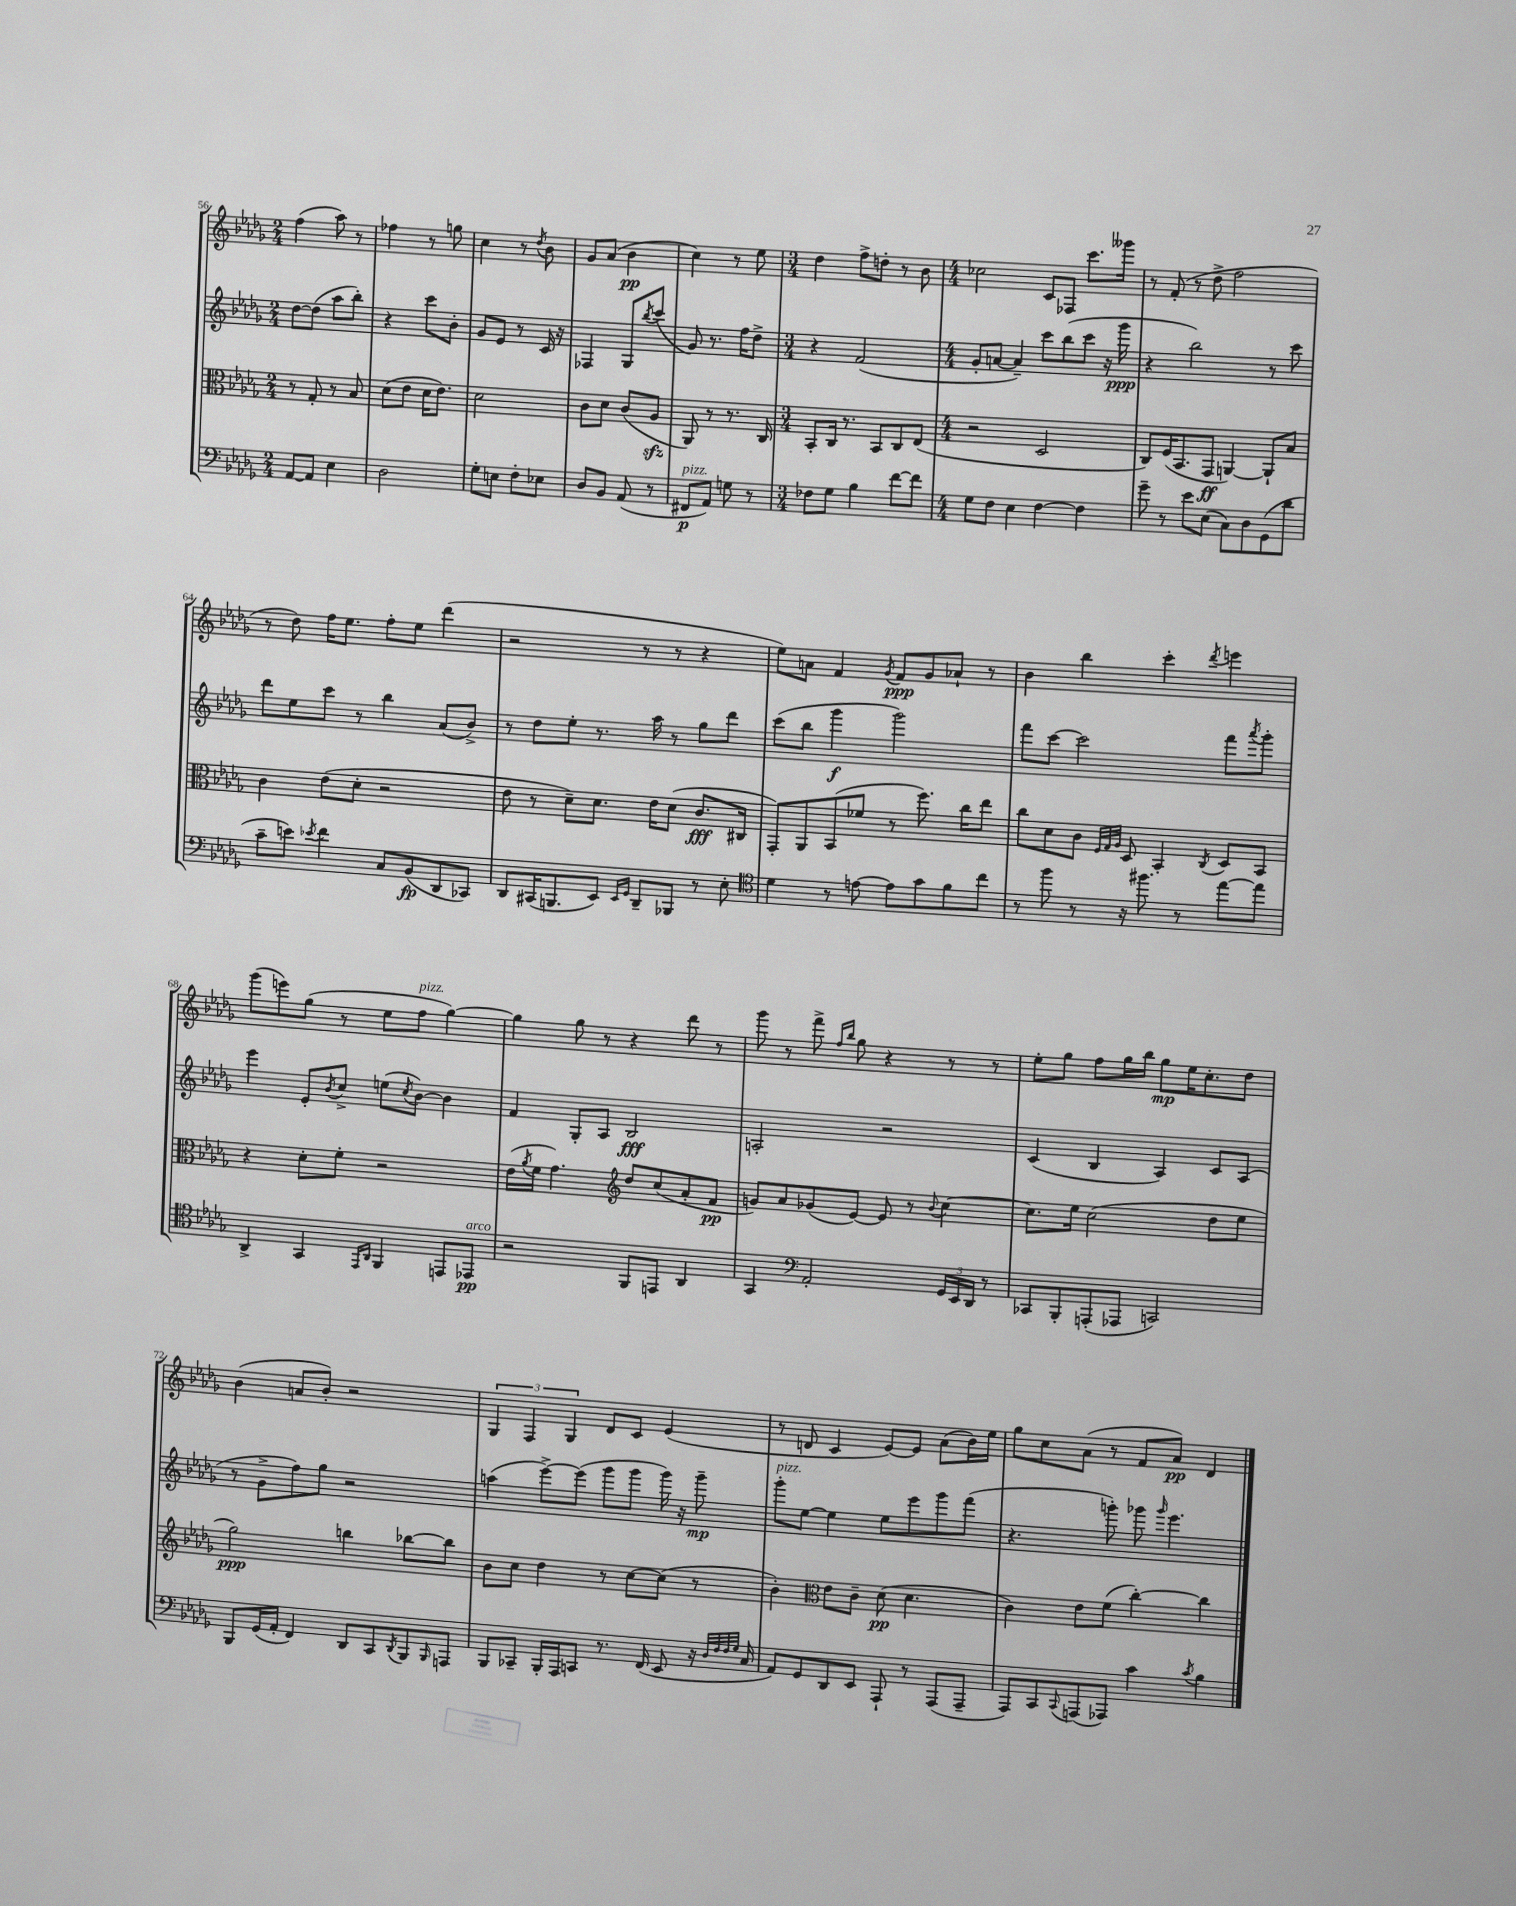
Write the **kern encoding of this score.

**kern	**dynam	**kern	**dynam	**kern	**dynam	**kern	**dynam
*part4	*part4	*part3	*part3	*part2	*part2	*part1	*part1
*staff4	*staff4	*staff3	*staff3	*staff2	*staff2	*staff1	*staff1
*clefF4	*	*clefC3	*	*clefG2	*	*clefG2	*
*k[b-e-a-d-g-]	*	*k[b-e-a-d-g-]	*	*k[b-e-a-d-g-]	*	*k[b-e-a-d-g-]	*
*M2/4	*	*M2/4	*	*M2/4	*	*M2/4	*
=56	=56	=56	=56	=56	=56	=56	=56
[8AA-/L	.	8r	.	[8dd-\L	.	(4ff\	.
8AA-/J]	.	8G-'/	.	(8dd-\J]	.	.	.
4E-\	.	8r	.	8aa-\L	.	8aa-\)	.
.	.	8B-/	.	8bb-'\J)	.	8r	.
=57	=57	=57	=57	=57	=57	=57	=57
2D-\	.	(8d-\L	.	4r	.	4ff-X\	.
.	.	8e-\J	.	.	.	.	.
.	.	16d-\KL	.	8ccc\L	.	8r	.
.	.	8.e-\J)	.	.	.	.	.
.	.	.	.	8b-'\J	.	8ggn\	.
=58	=58	=58	=58	=58	=58	=58	=58
8G-'\L	.	2d-\	.	8g-/L	.	4cc\	.
8En\J	.	.	.	8e-/J	.	.	.
8F'\L	.	.	.	8r	.	8r	.
.	.	.	.	.	.	8qdd-/	.
8E-X\J	.	.	.	16c/	.	8b-\	.
.	.	.	.	16r	.	.	.
=59	=59	=59	=59	=59	=59	=59	=59
8D-/L	.	8c\L	.	4F-X/	.	8g-/L	.
8BB-/J	.	8d-\J	.	.	.	(8a-/J	.
(8AA-/	.	(8c/L	.	8G-/L	.	4b-\	pp
.	.	.	.	8qbb-/	.	.	.
8r	.	8A-zz/J	.	(8ccc/J	.	.	.
=60	=60	=60	=60	=60	=60	=60	=60
!LO:TX:a:i:t=pizz.	!	!	!	!	!	!	!
8FF#X/L	p	8AA-/)	.	8g-/)	.	4cc\)	.
8AA-/J)	.	8r	.	8.r	.	.	.
8Gn\	.	8.r	.	.	.	8r	.
.	.	.	.	16ff\KL	.	.	.
8r	.	.	.	8dd-^\J	.	8ee-\	.
.	.	16C/	.	.	.	.	.
=61	=61	=61	=61	=61	=61	=61	=61
*M3/4	*	*M3/4	*	*M3/4	*	*M3/4	*
8F-X\L	.	8BB-'/L	.	4r	.	4dd-\	.
8G-\J	.	16C/Jk	.	.	.	.	.
.	.	8.r	.	.	.	.	.
4B-\	.	.	.	(2f/	.	8ff^\L	.
.	.	8BB-/L	.	.	.	8ddn'\J	.
[8f\L	.	8C/	.	.	.	8r	.
8f\J]	.	(8E-/J	.	.	.	8b-\	.
=62	=62	=62	=62	=62	=62	=62	=62
*M4/4	*	*M4/4	*	*M4/4	*	*M4/4	*
8G-\L	.	2r	.	8g-'/L	.	2cc-X\	.
8F\J	.	.	.	[8an/J	.	.	.
4E-\	.	.	.	4a~/])	.	.	.
[4F\	.	2D-/	.	8ccc\L	.	8c/L	.
.	.	.	.	(8bb-\	.	8F-X/J	.
4F\]	.	.	.	8ccc\J	.	8.ccc\L	.
.	.	.	.	16r	.	.	.
.	.	.	.	16ggg-\	ppp	16ggg--X\Jk	.
=63	=63	=63	=63	=63	=63	=63	=63
8g-~\	.	8C/L)	.	4r	.	8r	.
8r	.	(16F/K	.	.	.	(8f'/	.
.	.	8.BB-/	.	.	.	.	.
8e-\L	.	.	.	2bb-\)	.	8r	.
(8E-\J	.	8GG-/J	ff	.	.	8dd-^\	.
8C\L)	.	[4AAn/)	.	.	.	2ff\	.
8D-\	.	.	.	.	.	.	.
(8GG-\	.	8AA`/L]	.	8r	.	.	.
8d-\J	.	8B-/J	.	8ccc\	.	.	.
!!LO:LB:g=z
=64	=64	=64	=64	=64	=64	=64	=64
8c~\L	.	4c\	.	8ddd-\L	.	8r	.
8en\J)	.	.	.	8ee-\	.	8dd-\)	.
8qe-X/	.	.	.	.	.	.	.
4f\	.	(8e-\L	.	8ccc\J	.	16ff\KL	.
.	.	.	.	.	.	8.ee-\J	.
.	.	8d-'\J	.	8r	.	.	.
8C/L	.	2r	.	4bb-\	.	8ff'\L	.
(8BB-/	fp	.	.	.	.	8ee-\J	.
8DD-/	.	.	.	(8a-/L	.	(4ddd-\	.
8CC-X/J)	.	.	.	8b-^/J)	.	.	.
=65	=65	=65	=65	=65	=65	=65	=65
8DD-/L	.	8e-\	.	8r	.	2r	.
(16CC#X/K	.	8r	.	8dd-\L	.	.	.
8.BBBn/	.	.	.	.	.	.	.
.	.	8d-~\L)	.	8ee-'\J	.	.	.
8EE-/J)	.	8.d-\J	.	8.r	.	.	.
16qqEE-/LL	.	.	.	.	.	.	.
16qqGG-/JJ	.	.	.	.	.	.	.
8DD-~/L	.	.	.	.	.	8r	.
.	.	16e-\KL	.	16aa-\	.	.	.
8BBB-X/J	.	(8d-\J	.	8r	.	8r	.
8r	.	8.c/L	fff	8gg-\L	.	4r	.
8E-'\	.	.	.	8ddd-\J	.	.	.
.	.	16C#X/Jk	.	.	.	.	.
=66	=66	=66	=66	=66	=66	=66	=66
*clefC4	*	*	*	*	*	*	*
4d-\	.	8GG-'/L)	.	(8ccc\L	.	8ee-\L)	.
.	.	8AA-/	.	8bb-\J	.	8an\J	.
8r	.	(8BB-/	.	4ggg-\	f	4f/	.
[8en\	.	8f-X/J	.	.	.	.	.
.	.	.	.	.	.	8qg-/	.
8e\L]	.	8r	.	2ggg-\)	.	8f/L	ppp
8g-\	.	8.ff\)	.	.	.	8g-/	.
8f\	.	.	.	.	.	8a-X`/J	.
.	.	16cc\KL	.	.	.	.	.
8cc\J	.	8ee-\J	.	.	.	8r	.
=67	=67	=67	=67	=67	=67	=67	=67
8r	.	8cc\L	.	8fff\L	.	4b-\	.
8ff\	.	8d-\	.	[8ccc\J	.	.	.
8r	.	8c\J	.	2ccc\]	.	4bb-\	.
.	.	32qqF/LLL	.	.	.	.	.
.	.	32qqG-/	.	.	.	.	.
.	.	32qqA-/JJJ	.	.	.	.	.
16r	.	8D-/	.	.	.	.	.
8.ff#X\	.	.	.	.	.	.	.
.	.	4BB-'/	.	.	.	4ccc'\	.
8r	.	.	.	.	.	.	.
.	.	8qC/	.	.	.	8qddd-/	.
[8ee-\L	.	8D-/L	.	8fff\L	.	4eeen\	.
.	.	.	.	8qaaa-/	.	.	.
8ee-\J]	.	8BB-/J	.	8ggg-'\J	.	.	.
!!LO:LB:g=z
=68	=68	=68	=68	=68	=68	=68	=68
4AA-^/	.	4r	.	4eee-\	.	(8ggg-\L	.
.	.	.	.	.	.	8eeen\)	.
4GG-/	.	8d-'\L	.	8e-'/L	.	(8gg-\J	.
.	.	.	.	8qb-/	.	.	.
.	.	8f'\J	.	8cc^/J	.	8r	.
16qqEE-/LL	.	.	.	.	.	.	.
16qqAA-/JJ	.	.	.	.	.	.	.
4FF/	.	2r	.	(8een\L	.	8ee-\L	.
.	.	.	.	8qcc/	.	.	.
!	!	!	!	!	!	!LO:TX:a:i:t=pizz.	!
.	.	.	.	[8b-\J)	.	8ff\J	.
8EEn/L	.	.	.	4b-\]	.	[4gg-\)	.
!LO:TX:a:i:t=arco	!	!	!	!	!	!	!
8EE-X/J	pp	.	.	.	.	.	.
=69	=69	=69	=69	=69	=69	=69	=69
2r	.	(16e-\LL	.	4f/	.	4gg-\]	.
.	.	8qa-/	.	.	.	.	.
.	.	16f\JJ	.	.	.	.	.
.	.	4.g-\)	.	.	.	.	.
.	.	.	.	8G-'/L	.	8gg-\	.
.	.	.	.	8A-/J	.	8r	.
*	*	*clefG2	*	*	*	*	*
8FF/L	.	8dd-/L	.	2B-/	fff	4r	.
8EEn/J	.	(8cc/	.	.	.	.	.
4AA-/	.	8a-'/	.	.	.	8ddd-\	.
.	.	8f/J	pp	.	.	8r	.
=70	=70	=70	=70	=70	=70	=70	=70
4GG-/	.	8gn/L)	.	2An'/	.	8ggg-\	.
.	.	8a-/	.	.	.	8r	.
*clefF4	*	*	*	*	*	*	*
2AA-'/	.	(8g-X/	.	.	.	8fff^\	.
.	.	.	.	.	.	16qqff/LL	.
.	.	.	.	.	.	16qqbb-/JJ	.
.	.	[8e-/J)	.	.	.	8gg-\	.
.	.	8e-/]	.	2r	.	4r	.
.	.	8r	.	.	.	.	.
.	.	8qqb-/	.	.	.	.	.
24GG-/LL	.	[4cc\	.	.	.	8r	.
24EE-/	.	.	.	.	.	.	.
24DD-/JJ	.	.	.	.	.	.	.
8r	.	.	.	.	.	8r	.
=71	=71	=71	=71	=71	=71	=71	=71
8CC-X/L	.	8.cc\L]	.	(4c/	.	8ee-'\L	.
8BBB-'/	.	.	.	.	.	8gg-\J	.
.	.	16ee-\Jk	.	.	.	.	.
(8AAAn'/	.	(2cc\	.	4B-/	.	8ff\L	.
8AAA-X/J	.	.	.	.	.	16gg-\L	.
.	.	.	.	.	.	16bb-\JJ	.
2CCn/)	.	.	.	4A-/)	.	8gg-\L	mp
.	.	.	.	.	.	16ee-\K	.
.	.	.	.	.	.	8.cc'\	.
.	.	8dd-\L	.	8c/L	.	.	.
.	.	8ee-\J	.	(8A-/J	.	8dd-\J	.
!!LO:LB:g=z
=72	=72	=72	=72	=72	=72	=72	=72
8BBB-/L	.	2gg-\)	ppp	8r	.	(4b-\	.
(16GG-/L	.	.	.	8g-^\L	.	.	.
16AA-'/JJ	.	.	.	.	.	.	.
4FF/)	.	.	.	8ff\)	.	8an/L	.
.	.	.	.	8gg-\J	.	8b-'/J)	.
8DD-/L	.	4bbn\	.	2r	.	2r	.
8CC/	.	.	.	.	.	.	.
8qDD-/	.	.	.	.	.	.	.
8BBB-/	.	[8bb-X\L	.	.	.	.	.
16qqBBB-/	.	.	.	.	.	.	.
8AAAn/J	.	8bb-\J]	.	.	.	.	.
=73	=73	=73	=73	=73	=73	=73	=73
8BBB-/L	.	8b-\L	.	(4aan\	.	6G-/	.
8CC-X~/J	.	8cc\J	.	.	.	.	.
.	.	.	.	.	.	6F/	.
16BBB-'/LL	.	4dd-\	.	[8eee-^\L)	.	.	.
16AAA-/J	.	.	.	.	.	.	.
.	.	.	.	.	.	6G-/	.
8CCn/J	.	.	.	(8eee-\J]	.	.	.
8.r	.	8r	.	8ggg-\L	.	8d-/L	.
.	.	[8cc\L	.	8ggg-\J	.	8c/J	.
(16FF/	.	.	.	.	.	.	.
8EE-/	.	(8cc\J]	.	16ggg-\)	.	(4e-/	.
.	.	.	.	16r	.	.	.
16r	.	8r	.	8ggg-~\	mp	.	.
32qqD-/LLL	.	.	.	.	.	.	.
32qqF/	.	.	.	.	.	.	.
32qqF/	.	.	.	.	.	.	.
32qqG-/JJJ	.	.	.	.	.	.	.
16C/	.	.	.	.	.	.	.
=74	=74	=74	=74	=74	=74	=74	=74
!	!	!	!	!LO:TX:a:i:t=pizz.	!	!	!
8AA-/L)	.	4b-'\)	.	8ggg-'\L	.	8r	.
8GG-/	.	.	.	[8ee-\J	.	8dn/	.
*	*	*clefC3	*	*	*	*	*
8DD-/	.	8e-\L	.	4ee-\]	.	4c/	.
8EE-/J	.	8c~\J	.	.	.	.	.
8AAA-`/	.	(8d-\	pp	8ee-\L	.	[8e-/L)	.
8r	.	4.d-\	.	8eee-\	.	8e-/J]	.
(8AAA-/L	.	.	.	8ggg-\	.	(8a-\L	.
8AAA-~/J	.	.	.	(8fff\J	.	16b-\L)	.
.	.	.	.	.	.	16ee-\JJ	.
=75	=75	=75	=75	=75	=75	=75	=75
8AAA-/L)	.	4c\)	.	4.r	.	8gg-\L	.
8CC/	.	.	.	.	.	8cc\	.
8qqCC/	.	.	.	.	.	.	.
(8AAAn/	.	8e-\L	.	.	.	(8a-\J	.
8AAA-X/J)	.	(8f\J	.	8gggn'\)	.	8r	.
4c\	.	[4cc'\)	.	8ggg-X\	.	8f/L	.
.	.	.	.	16qqggg-/	.	.	.
.	.	.	.	4.eee-\	.	8a-/J)	pp
8qc/	.	.	.	.	.	.	.
4B-\	.	4cc\]	.	.	.	4d-/	.
==	==	==	==	==	==	==	==
*-	*-	*-	*-	*-	*-	*-	*-
